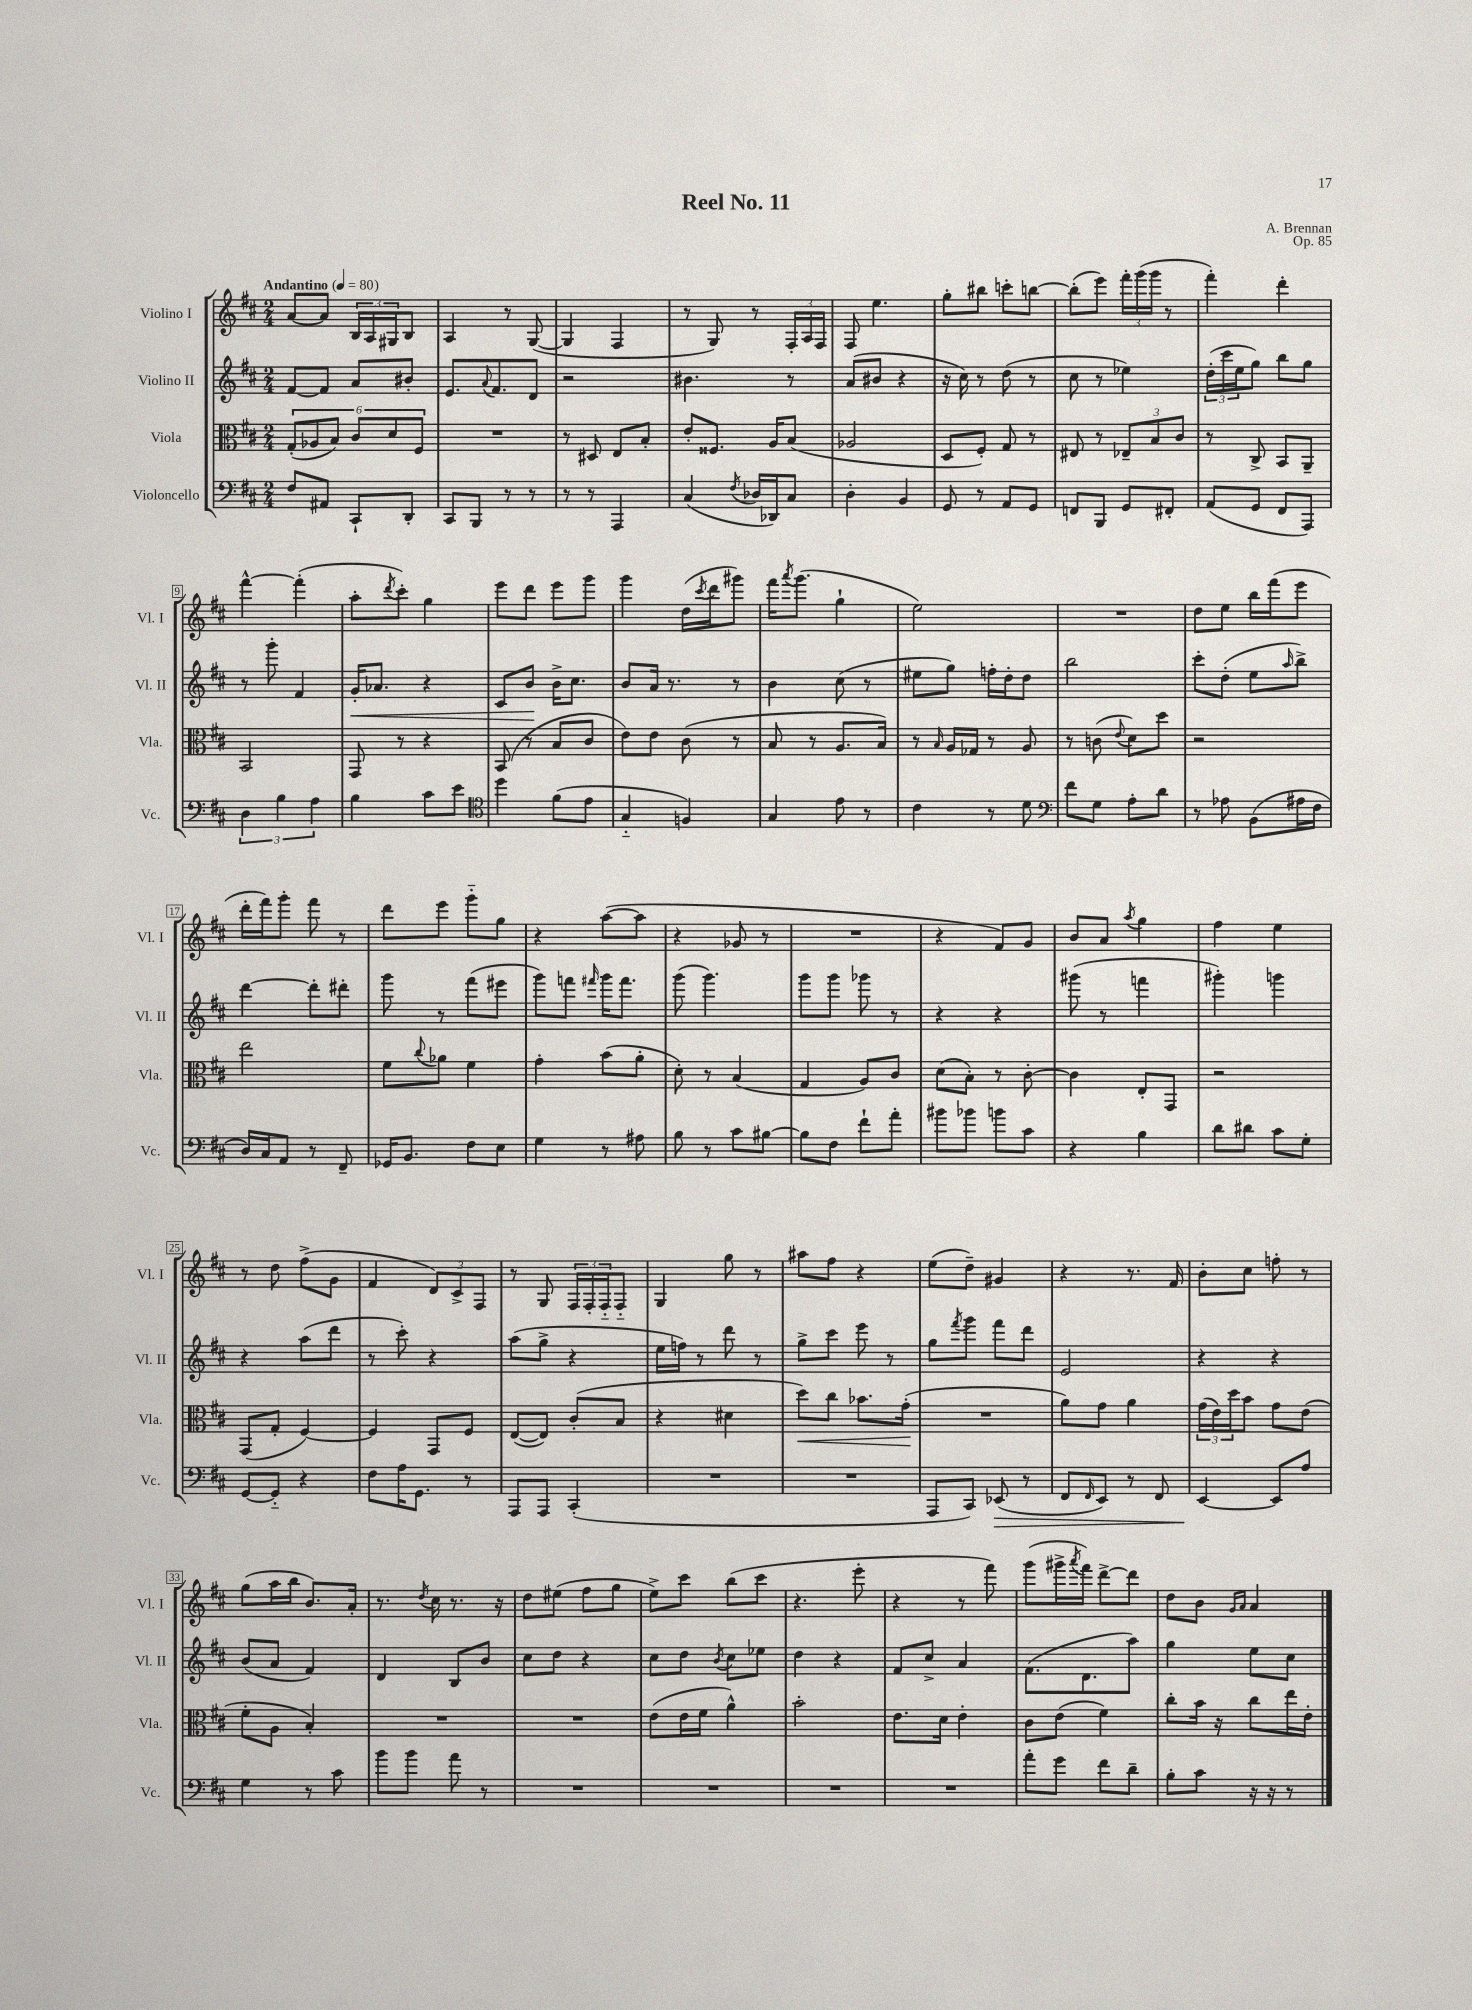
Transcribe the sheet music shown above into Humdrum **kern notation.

**kern	**kern	**kern	**kern
*staff4	*staff3	*staff2	*staff1
*clefF4	*clefC3	*clefG2	*clefG2
*k[f#c#]	*k[f#c#]	*k[f#c#]	*k[f#c#]
*M2/4	*M2/4	*M2/4	*M2/4
*MM80	*MM80	*MM80	*MM80
8F#	(12G'	[8f#	[8a
.	12A-	.	.
8AA#	.	8f#]	8a]
.	12B)	.	.
8CC#`	12c#	8a	24B
.	.	.	24A
.	12d	.	24G#
8DD'	.	8b#'	8B
.	12F#	.	.
=	=	=	=
8CC#	2r	8.e	4A
8BBB	.	.	.
.	.	8qqa	.
.	.	8.f#	.
8r	.	.	8r
8r	.	8d	([8G
=	=	=	=
8r	8r	2r	4G]
8r	8D#	.	.
4AAA	8E	.	4F#
.	8B'	.	.
=	=	=	=
(4C#	8e'	4.b#	8r
.	8.F##	.	8G)
8qF#	.	.	.
16D-	.	.	8r
16DD-)	16A	.	.
8C#	(8B	8r	24F#'
.	.	.	24A
.	.	.	24F#
=	=	=	=
4D'	2A-	(8a	8F#
.	.	8b#	4.ee
4BB	.	4r	.
=	=	=	=
8GG	8D	16r	8gg'
.	.	16cc#)	.
8r	8F#')	8r	8bb#
8AA	8G	(8dd	8ccc'
8GG	8r	8r	[8bb
=	=	=	=
8FF	8E#	8cc#	(8bb']
8BBB	8r	8r	8eee)
8GG	12E-~	4ee-)	24fff#'
.	.	.	(24ggg
.	12B	.	24ggg
8FF#'	.	.	8r
.	12c#	.	.
=	=	=	=
(8AA	8r	(24dd'	4fff#')
.	.	24ccc#	.
.	.	24ee	.
8GG	8C#^	8gg)	.
8FF#	8BB	8bb	4ddd'
8AAA)	8AA~	8gg	.
=	=	=	=
6D	2BB	8r	[4fff#^^
.	.	8ggg'	.
6B	.	.	.
.	.	4f#	(4fff#']
6A	.	.	.
=	=	=	=
4B	8GG	16g'	8aa'
.	.	8.a-	.
.	.	.	8qddd
.	8r	.	8ccc#')
8c#	4r	4r	4gg
8e	.	.	.
=	=	=	=
*clefC4	*	*	*
4dd	(8BB	8c#	8eee
.	8r	8b	8ddd
(8f#	8B	16b^	8eee
.	.	8.cc#	.
8e	8c#	.	8ggg
=	=	=	=
4G'~	8e)	8b	4ggg
.	8e	16a	.
.	.	8.r	.
4F)	(8c#	.	(16dd
.	.	.	8qccc#
.	.	.	16ddd
.	8r	8r	8ggg#)
=	=	=	=
4G	8B	4b	16fff#
.	.	.	8qaaa
.	.	.	(8.ggg
.	8r	.	.
8e	8.A	(8cc#	4gg`
8r	.	8r	.
.	16B)	.	.
=	=	=	=
4c#	8r	8ee#	2ee)
.	16qqB	.	.
.	16A	8gg)	.
.	16G-	.	.
8r	8r	16ff'	.
.	.	16dd'	.
8d	8A	8dd	.
=	=	=	=
*clefF4	*	*	*
8f#	8r	2bb	2r
8G	(8c	.	.
.	8qqe	.	.
8A'	8d)	.	.
8d	8dd	.	.
=	=	=	=
8r	2r	8ccc#'	8dd
8A-	.	(8dd'	8ee
(8BB	.	8ee	16bb
.	.	.	(16fff#
.	.	16qqaa	.
16A#	.	8bb^)	8eee
16F#	.	.	.
=	=	=	=
16D)	2ee	[4ddd	16ddd'
16C#	.	.	16fff#)
8AA	.	.	8ggg'
8r	.	8ddd']	8fff#
8FF#~	.	8ddd#'	8r
=	=	=	=
16GG-	8f#	8ggg	8ddd
8.BB	.	.	.
.	8qqcc#	.	.
.	8a-	8r	8eee
8F#	4f#	(8fff#	8ggg'~
8E	.	8eee#	8gg
=	=	=	=
4G	4g'	8ggg)	4r
.	.	8fff	.
.	.	16qqfff#	.
8r	(8b	16ggg	([8aa
.	.	8.fff#	.
8A#	8a'	.	8aa]
=	=	=	=
8B	8d')	(8ggg	4r
8r	8r	4.ggg)	.
8c#	(4B	.	8g-
[8B#	.	.	8r
=	=	=	=
8B#]	4G	8ggg	2r
8F#	.	8ggg	.
8f#`	8A)	8ggg-	.
8a'	8c#	8r	.
=	=	=	=
8b#	(8d	4r	4r
8b-	8B')	.	.
8b	8r	4r	8f#)
8c#	[8c#'	.	8g
=	=	=	=
4r	4c#]	(8ggg#	8b
.	.	8r	8a
.	.	.	8qaa
4B	8E'	4fff	4gg
.	8GG	.	.
=	=	=	=
8d	2r	4ggg#')	4ff#
8d#	.	.	.
8c#	.	4ggg	4ee
8G'	.	.	.
=	=	=	=
[8GG	(8GG	4r	8r
8GG'~]	8G'	.	8dd
4r	[4F#)	(8aa	(8ff#^
.	.	8ddd	8g
=	=	=	=
8F#	4F#]	8r	4f#
16A	.	8ccc#')	.
8.GG	.	.	.
.	8GG	4r	12d)
.	.	.	12c#^
8r	8F#	.	.
.	.	.	12F#
=	=	=	=
8AAA	([8E	(8aa	8r
8AAA	8E])	8gg^	8G
(4CC#'	(8c#'	4r	24F#
.	.	.	24F#'
.	.	.	24F#'~
.	8B	.	8F#'~
=	=	=	=
2r	4r	16ee	4G
.	.	16ff)	.
.	.	8r	.
.	4d#	8ddd	8gg
.	.	8r	8r
=	=	=	=
2r	8dd)	8gg^	8aa#
.	8cc#	8ccc#	8ff#
.	8.b-	8eee	4r
.	.	8r	.
.	(16g'	.	.
=	=	=	=
8AAA	2r	8gg	(8ee
.	.	8qfff#	.
8CC#)	.	8ggg	8dd~)
(8EE-	.	8fff#	4g#
8r	.	8ddd	.
=	=	=	=
8FF#	8a)	2e	4r
16qqFF#	.	.	.
8EE)	8g	.	.
8r	4a	.	8.r
8FF#	.	.	.
.	.	.	16f#
=	=	=	=
[4EE	(24g	4r	8b'
.	24e)	.	.
.	24dd	.	.
.	8b	.	8cc#
8EE]	8g	4r	8ff'
8A	(8e	.	8r
=	=	=	=
4G	8f#'	(8b	(8gg
.	8A	8a	16aa
.	.	.	16bb
8r	4B')	4f#)	8.b)
8c#	.	.	.
.	.	.	16a'
=	=	=	=
8b	2r	4d	8.r
8b	.	.	.
.	.	.	8qdd
.	.	.	16cc#
8a	.	8B	8.r
8r	.	8b	.
.	.	.	16r
=	=	=	=
2r	2r	8cc#	8dd
.	.	8dd	(8ee#
.	.	4r	8ff#
.	.	.	8gg
=	=	=	=
2r	(8e	8cc#	8ee^)
.	16e	8dd	8ccc#
.	16f#	.	.
.	.	8qb	.
.	4a^^)	8cc#	(8bb
.	.	8ee-	8ccc#
=	=	=	=
2r	2b'	4dd	4.r
.	.	4r	.
.	.	.	8eee'
=	=	=	=
2r	8.e	8f#	4r
.	.	8cc#^	.
.	16d	.	.
.	4e'	4a	8r
.	.	.	8fff#)
=	=	=	=
8a'	8c#	(8.f#	(8ggg
8g	(8e	.	16ggg#^
.	.	.	8qaaa
.	.	8.d	16fff#)
8f#	4f#)	.	[8ddd^
8d~	.	8aa)	8ddd]
=	=	=	=
8B'	8cc#'	4gg	8dd
8c#	16b	.	8b
.	16r	.	.
.	.	.	16qqg
.	.	.	16qqa
16r	8cc#	8ee	4a
16r	.	.	.
8r	16ee	8cc#	.
.	16e'	.	.
==	==	==	==
*-	*-	*-	*-
